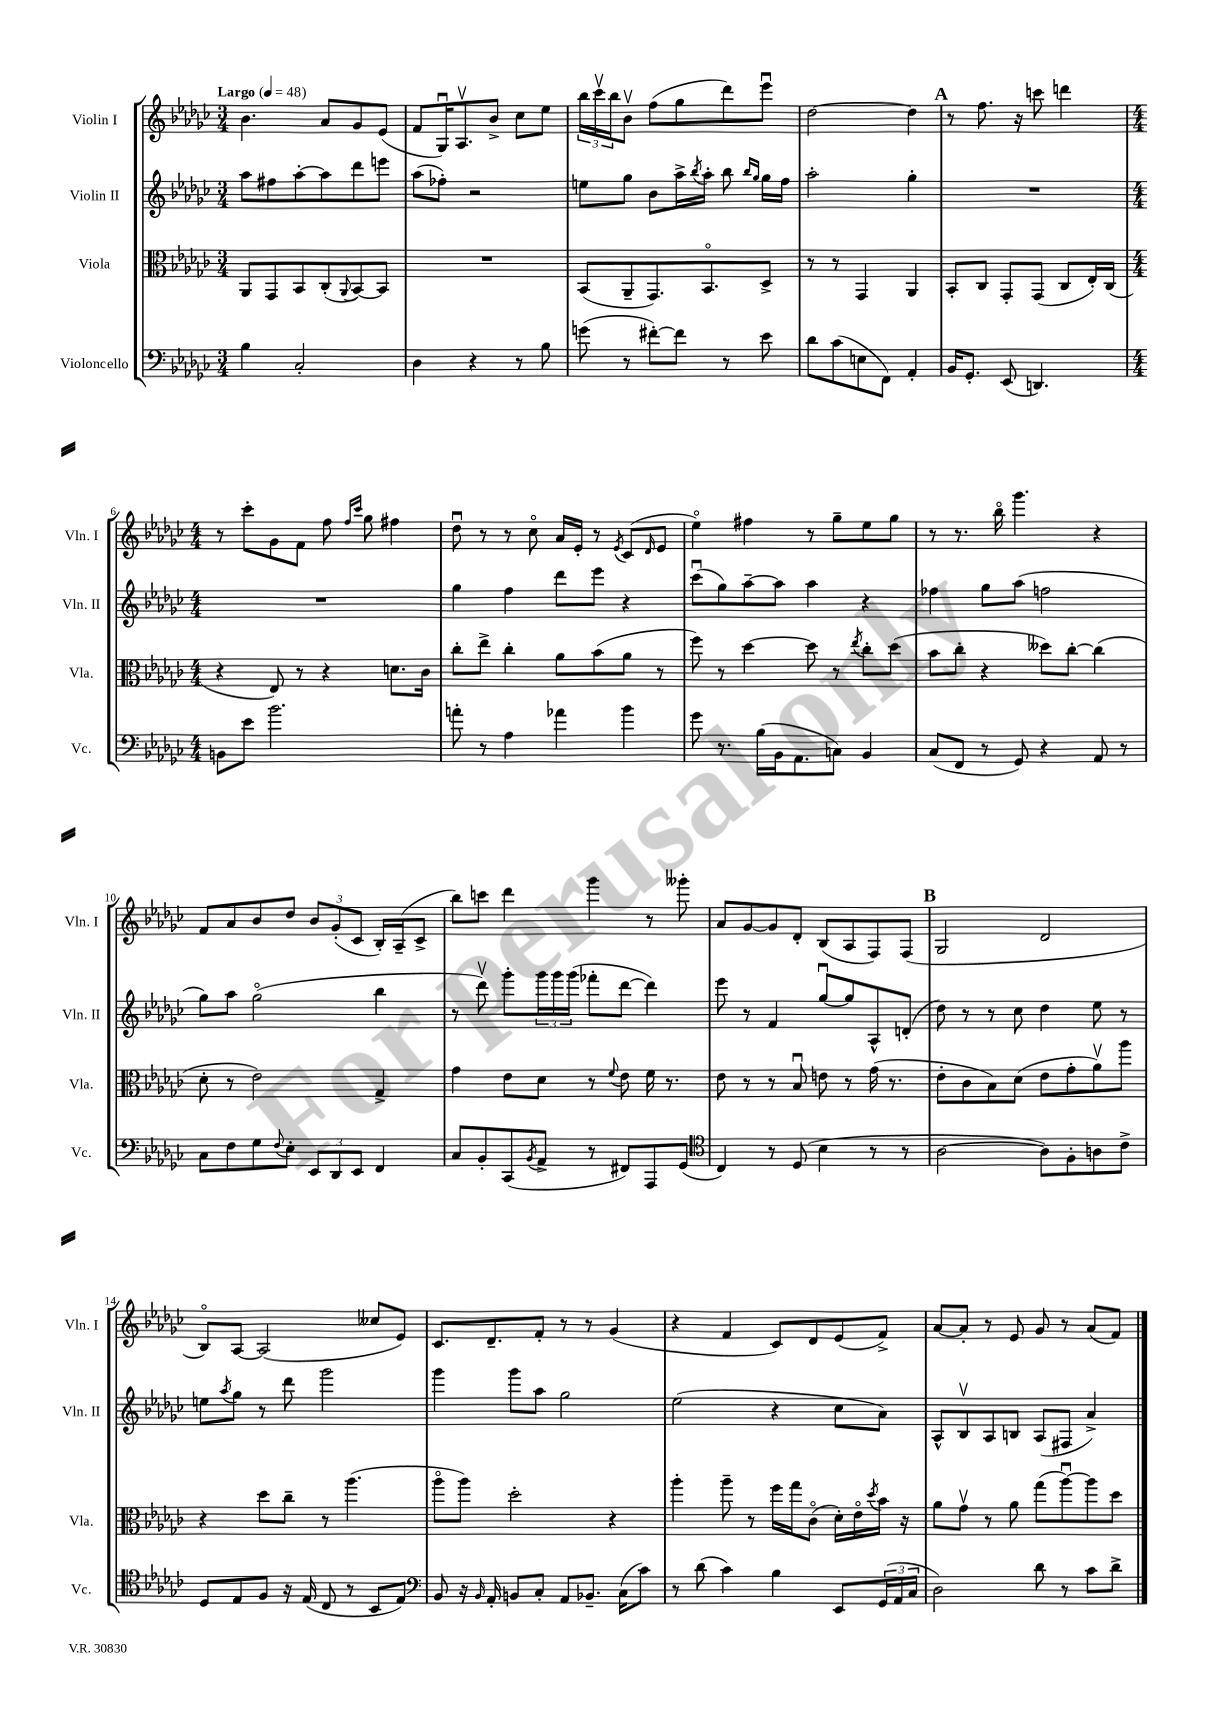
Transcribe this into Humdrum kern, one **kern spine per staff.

**kern	**kern	**kern	**kern
*staff4	*staff3	*staff2	*staff1
*clefF4	*clefC3	*clefG2	*clefG2
*k[b-e-a-d-g-c-]	*k[b-e-a-d-g-c-]	*k[b-e-a-d-g-c-]	*k[b-e-a-d-g-c-]
*M3/4	*M3/4	*M3/4	*M3/4
*MM48	*MM48	*MM48	*MM48
4B-	8AA-	8aa-	4.b-
.	8GG-	8ff#	.
2C-'	8BB-	[8aa-'	.
.	(8C-'	8aa-]	8a-
.	8qqAA-	.	.
.	[8BB-)	8ddd-	8g-
.	8BB-]	8eee	(8e-
=	=	=	=
4D-	2.r	(8aa-	8f
.	.	8ff-')	16G-u)
.	.	.	8.A-v
4r	.	2r	.
.	.	.	8b-^
8r	.	.	8cc-
8B-	.	.	8ee-
=	=	=	=
(8g	(8BB-	8ee	24bb-
.	.	.	24ccc-v
.	.	.	24bb-
8r	8AA-~	8gg-	8b-v
[8f#')	8.GG-)	8b-	(8ff
8f#]	.	16aa-^	8gg-
.	.	8qbb-	.
.	8.BB-o	16aa-'	.
8r	.	8bb-	8ddd-)
.	.	16qqbb-	.
.	.	16qqgg-	.
8e-	8D-^	16gg-	8eee-u
.	.	16ff	.
=	=	=	=
8d-	8r	2aa-'	[2dd-
(8c-	8r	.	.
8E	4GG-	.	.
8FF)	.	.	.
4AA-'	4AA-	4gg-'	4dd-]
=	=	=	=
16BB-	8BB-'	2.r	8r
8.GG-'	.	.	.
.	8C-	.	8.ff
(8EE-	8GG-'	.	.
.	.	.	16r
4.DD)	(8GG-	.	8ccc
.	8C-	.	4ddd
.	16E-')	.	.
.	(16C-	.	.
=	=	=	=
*M4/4	*M4/4	*M4/4	*M4/4
8BB	4r	1r	8r
8e-	.	.	8ccc-'
2.b-	8E-)	.	8g-
.	8r	.	8f
.	4r	.	8ff
.	.	.	16qqff
.	.	.	16qqccc-
.	.	.	8gg-
.	8.d	.	4ff#
.	16c-	.	.
=	=	=	=
8a'	8cc-'	4gg-	8dd-u
8r	8ee-^	.	8r
4A-	4cc-'	4ff	8r
.	.	.	8cc-o
4a-	8a-	8ddd-	16a-
.	.	.	16e-'
.	(8b-	8eee-	8r
.	.	.	8qe-
4b-	8a-	4r	(8c-
.	.	.	16qqd-
.	8r	.	8e-
=	=	=	=
8g-	8ff)	(8ccc-u	4ee-o)
8.r	8r	8gg-)	.
.	[4dd-	[8aa-~	4ff#
(16B-	.	.	.
16BB-	.	8aa-]	.
8.AA-	.	.	.
.	8dd-]	4aa-	8r
8C)	8r	.	8gg-~
.	8qee-	.	.
4BB-	8cc-'	4r	8ee-
.	(8dd-	.	8gg-
=	=	=	=
(8C-	8b-	4ff-	8r
8FF	8cc-'	.	8.r
8r	4r	8gg-	.
.	.	.	16bb-o
8GG-)	.	(8aa-	4.ggg-
4r	8dd--)	2ff	.
.	[8cc-'	.	.
8AA-	(4cc-]	.	4r
8r	.	.	.
=	=	=	=
8C-	8d-'	8gg-)	8f
8F	8r	8aa-	8a-
8G-	2e-)	(2gg-o	8b-
8qqF	.	.	.
8E-'	.	.	8dd-
12EE-	.	.	12b-
12DD-	.	.	(12g-'
12EE-	.	.	12c-
4FF	4G-^	4bb-	16B-')
.	.	.	(16A-~
.	.	.	8c-^
=	=	=	=
8C-	4g-	8r	8bb-)
8BB-'	.	8ddd-v)	8ccc
(8CC-	8e-	8ggg-'	4ddd-
8qBB-	.	.	.
8AA-^	8d-	24ggg-	.
.	.	24ggg-	.
.	.	(24ggg-	.
8r	8r	8fff-'	4ggg-
.	8qqf	.	.
8FF#)	8e-	[8ddd-	.
8AAA-	16f	4ddd-])	8r
.	8.r	.	.
(8GG-	.	.	8ggg--'
=	=	=	=
*clefC4	*	*	*
4C-)	8e-	8eee-	8a-
.	8r	8r	[8g-
8r	8r	4f	8g-]
(8D-	8B-u	.	8d-'
4B-	8e	[8gg-u	(8B-
.	8r	8gg-]	8A-
8r	(16g-	8A-^^	8F)
.	8.r	.	.
8r	.	(8d'	(8F
=	=	=	=
[2A-	8e-'	8dd-)	2G-
.	8c-	8r	.
.	8B-)	8r	.
.	(8d-	8cc-	.
8A-])	8e-	4dd-	2d-
8F'	8g-'	.	.
8A	8a-v)	8ee-	.
8c-^	8aa-	8r	.
=	=	=	=
8D-	4r	8ee	8B-o)
.	.	8qaa-	.
8E-	.	8gg-	[8A-
8F	8dd-	8r	(2A-]
16r	8cc-~	8ddd-	.
(16E-	.	.	.
8C-	8r	2ggg-	.
8r	(4.aa-	.	.
8BB-	.	.	8cc--
8E-)	.	.	8e-)
=	=	=	=
*clefF4	*	*	*
8BB-	8aa-o	4ggg-	8.c-
16r	8aa-)	.	.
16qqBB-	.	.	.
16AA-'	.	.	8.d-~
8BB	2dd-'	8ggg-	.
8C-'	.	8aa-	8f'
8AA-	.	2gg-	8r
8.BB-~	.	.	8r
.	4r	.	(4g-
(16C-	.	.	.
8c-)	.	.	.
=	=	=	=
8r	4aa-'	(2ee-	4r
(8d-	.	.	.
4c-)	8aa-~	.	4f
.	8r	.	.
4B-	16ff	4r	8c-)
.	16gg-	.	.
.	(8c-o	.	8d-
8EE-	16d-')	8cc-	(8e-
.	16e-o	.	.
.	8qdd-	.	.
(24GG-	16b-	8a-)	8f^)
24AA-	.	.	.
.	16r	.	.
24C-	.	.	.
=	=	=	=
2D-)	8a-	8A-^^	[8a-
.	8g-v	8B-v	8a-']
.	8r	8A-	8r
.	8a-	8B	8e-
8d-	(8gg-	(8A-	8g-
8r	[8aa-u)	8F#	8r
8c-	8aa-]	4a-^)	(8a-
8d-^	8dd-	.	8f)
==	==	==	==
*-	*-	*-	*-
